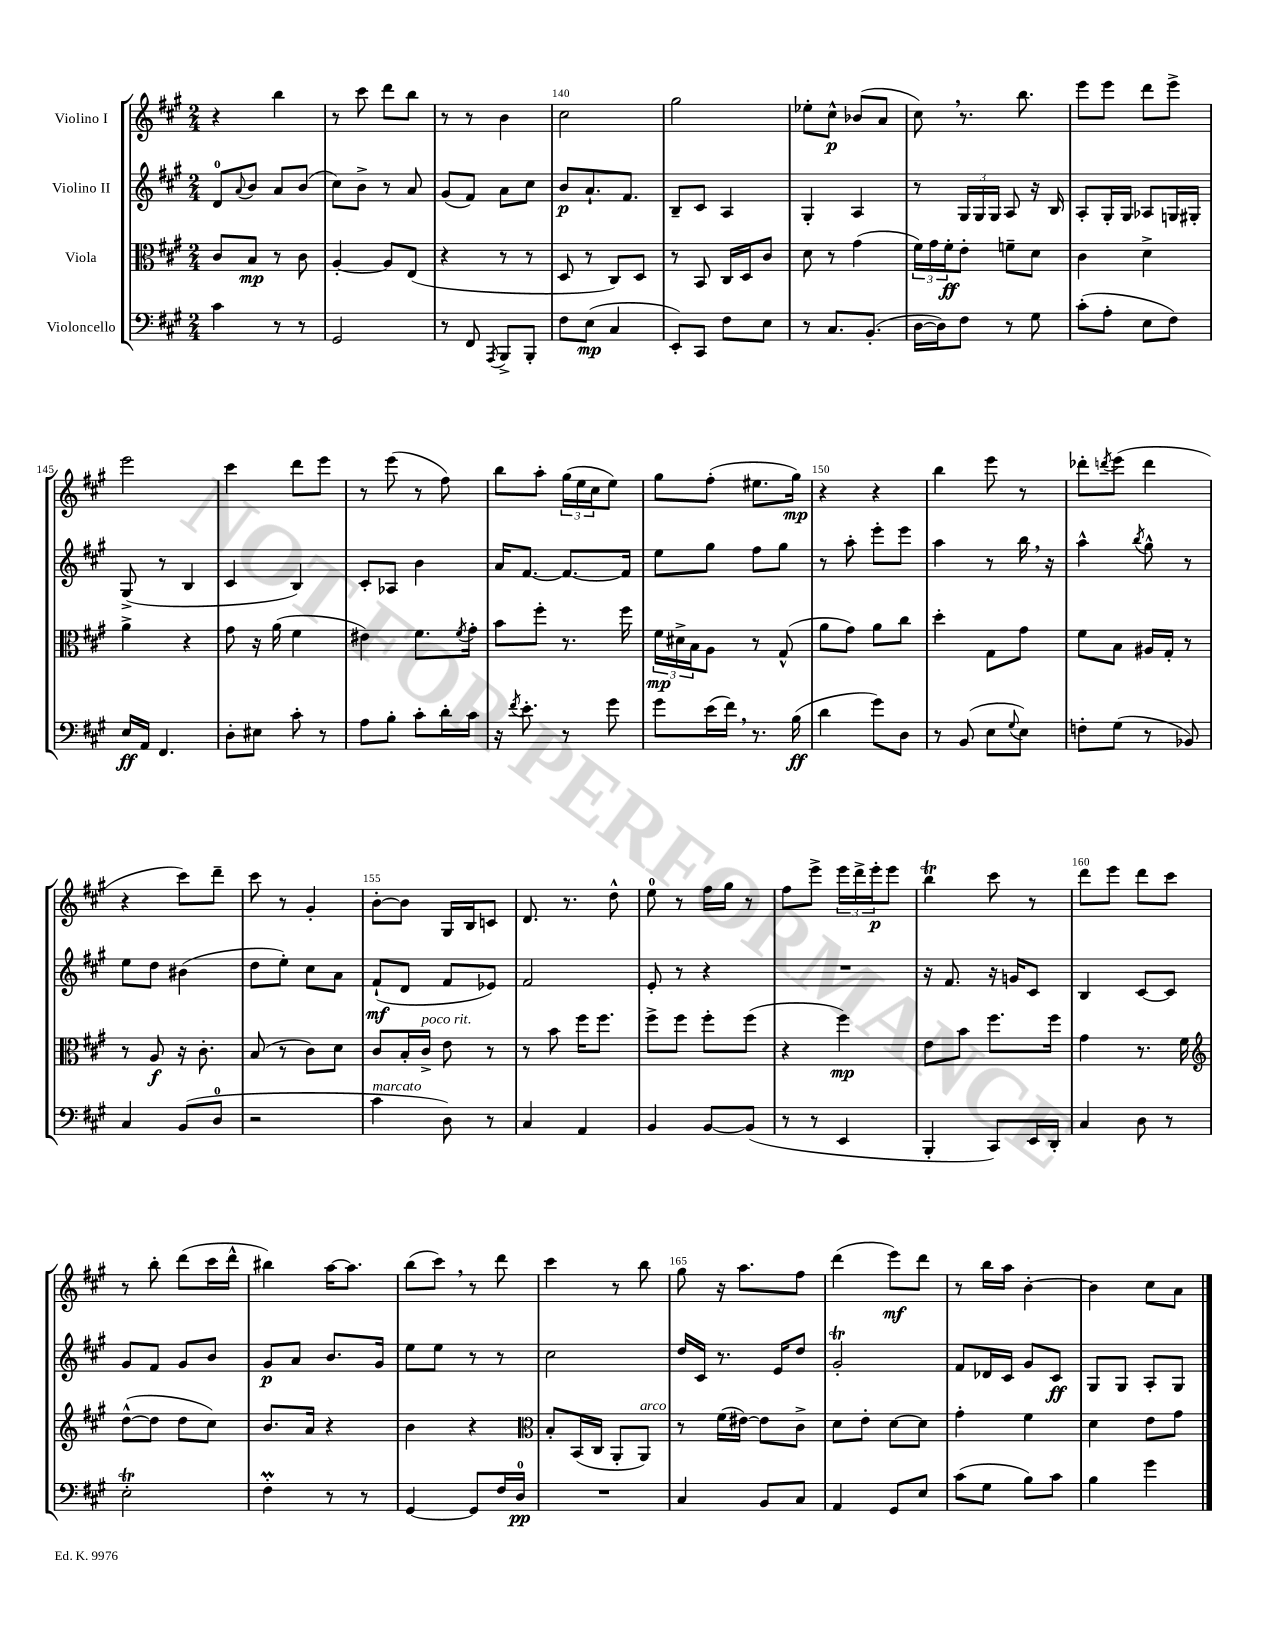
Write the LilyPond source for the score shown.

<<
\new StaffGroup <<
\new Staff = "s0" \with { instrumentName = "Violino I" } {
    \clef treble \key a \major \numericTimeSignature \time 2/4
    r4 b''4 |
    r8 cis'''8 d'''8 b''8 |
    r8 r8 b'4 |
    cis''2 |
    gis''2 |
    ees''8-. cis''8-^\p bes'8( a'8 |
    cis''8) \breathe r8. b''8. |
    e'''8 e'''8 d'''8 e'''8-> |
    e'''2 |
    cis'''4 d'''8 e'''8 |
    r8 e'''8( r8 fis''8) |
    b''8 a''8-. \tuplet 3/2 { gis''16( e''16 cis''16 } e''8) |
    gis''8 fis''8-.( eis''8. gis''16\mp) |
    r4 r4 |
    b''4 e'''8 r8 |
    des'''8-. \acciaccatura { d'''8 } e'''8( d'''4 |
    r4 cis'''8) d'''8-- |
    cis'''8 r8 gis'4-. |
    b'8~-. b'8 gis16 b16 c'8 |
    d'8. r8. d''8-^ |
    e''8-0 r8 fis''16 gis''16 r8 |
    fis''8 e'''8-> \tuplet 3/2 { e'''16 d'''16-> e'''16-.\p } e'''8 |
    b''4\trill cis'''8 r8 |
    d'''8 e'''8 d'''8 cis'''8 |
    r8 b''8-. d'''8( cis'''16 d'''16-^ |
    bis''4) a''16~ a''8. |
    b''8( cis'''8) \breathe r8 d'''8 |
    cis'''4 r8 b''8 |
    gis''8 r16 a''8. fis''8 |
    d'''4( e'''8\mf) d'''8 |
    r8 b''16 a''16 b'4~-. |
    b'4 cis''8 a'8 \bar "|." |
}
\new Staff = "s1" \with { instrumentName = "Violino II" } {
    \clef treble \key a \major \numericTimeSignature \time 2/4
    d'8-0 \appoggiatura { a'8 } b'8 a'8 b'8( |
    cis''8) b'8-> r8 a'8 |
    gis'8( fis'8) a'8 cis''8 |
    b'8\p a'8.-! fis'8. |
    b8-- cis'8 a4 |
    gis4-. a4 |
    r8 \tuplet 3/2 { gis16 gis16 gis16 } a8 r16 b16 |
    a8-. gis16-. gis16 aes8 g16 gis16-. |
    gis8->( r8 b4 |
    cis'4 b4) |
    cis'8-. aes8 b'4 |
    a'16 fis'8.~ fis'8.~ fis'16 |
    e''8 gis''8 fis''8 gis''8 |
    r8 a''8-. e'''8-. e'''8 |
    a''4 r8 b''16 \breathe r16 |
    a''4-^ \acciaccatura { b''8 } gis''8-^ r8 |
    e''8 d''8 bis'4( |
    d''8 e''8-.) cis''8 a'8 |
    fis'8-!\mf( d'8 fis'8 ees'8) |
    fis'2 |
    e'8-. r8 r4 |
    R2 |
    r16 fis'8. r16 g'16 cis'8 |
    b4 cis'8~ cis'8 |
    gis'8 fis'8 gis'8 b'8 |
    gis'8\p a'8 b'8. gis'16 |
    e''8 e''8 r8 r8 |
    cis''2 |
    d''16 cis'16 r8. e'16 d''8 |
    gis'2-.\trill |
    fis'8 des'16 cis'16 gis'8 cis'8\ff |
    gis8 gis8 a8-. gis8 \bar "|." |
}
\new Staff = "s2" \with { instrumentName = "Viola" } {
    \clef alto \key a \major \numericTimeSignature \time 2/4
    cis'8 b8\mp r8 cis'8 |
    a4~-. a8 e8( |
    r4 r8 r8 |
    d8 r8 cis8) d8 |
    r8 b,8 cis16 d16 cis'8 |
    d'8 r8 gis'4( |
    \tuplet 3/2 { fis'16) gis'16 fis'16-.\ff } e'8-. f'8-- d'8 |
    cis'4 d'4-> |
    a'4-> r4 |
    gis'8 r16 a'16( fis'4 |
    eis'4) fis'8. \acciaccatura { fis'8 } gis'16-. |
    b'8 fis''8-. r8. fis''16 |
    \tuplet 3/2 { fis'16\mp dis'16-> b16 } a8 r8 gis8-^( |
    a'8 gis'8) a'8 cis''8 |
    d''4-. gis8 gis'8 |
    fis'8 b8 ais16 gis16-. r8 |
    r8 a8\f r16 cis'8.-. |
    b8( r8 cis'8) d'8 |
    cis'8 b16-. cis'16->^\markup { \italic "poco rit." } e'8 r8 |
    r8 b'8 fis''16 fis''8. |
    fis''8-> fis''8 fis''8-. fis''8( |
    r4 fis''4\mp) |
    e'8 b'8 fis''8. fis''16 |
    gis'4 r8. fis'16 |
    \clef treble d''8~-^( d''8 d''8 cis''8) |
    b'8. a'16 r4 |
    b'4 r4 |
    \clef alto b8-. b,16( cis16 a,8-. a,8^\markup { \italic "arco" }) |
    r8 fis'16( eis'16~) eis'8 cis'8-> |
    d'8 e'8-. d'8~ d'8 |
    gis'4-. fis'4 |
    d'4 e'8 gis'8 \bar "|." |
}
\new Staff = "s3" \with { instrumentName = "Violoncello" } {
    \clef bass \key a \major \numericTimeSignature \time 2/4
    cis'4 r8 r8 |
    gis,2 |
    r8 fis,8 \acciaccatura { a,,8 } b,,8-> b,,8-. |
    fis8 e8\mp( cis4 |
    e,8-.) cis,8 fis8 e8 |
    r8 cis8. b,8.-.( |
    d16~ d16) fis8 r8 gis8 |
    cis'8-.( a8-. e8 fis8) |
    e16\ff a,16 fis,4. |
    d8-. eis8 cis'8-. r8 |
    a8 b8-. cis'8-. d'16-. cis'16 |
    r16 \acciaccatura { fis'8 } e'8.-. r8 gis'8 |
    gis'8 e'16( fis'16) \breathe r8. b16\ff( |
    d'4 gis'8) d8 |
    r8 b,8( e8 \appoggiatura { gis8 } e8) |
    f8-. gis8( r8 bes,8) |
    cis4 b,8( d8-0 |
    r2 |
    cis'4^\markup { \italic "marcato" } d8) r8 |
    cis4 a,4 |
    b,4 b,8~ b,8( |
    r8 r8 e,4 |
    b,,4-. cis,8) e,16 d,16-. |
    cis4 d8 r8 |
    e2-.\trill |
    fis4-.\prall r8 r8 |
    gis,4~ gis,8 fis16 d16-0\pp |
    R2 |
    cis4 b,8 cis8 |
    a,4 gis,8 e8 |
    cis'8( gis8 b8) cis'8 |
    b4 gis'4 \bar "|." |
}
>>
>>
\layout { \context { \Score currentBarNumber = #137 \override BarNumber.break-visibility = ##(#f #t #t) barNumberVisibility = #(every-nth-bar-number-visible 5) } }
